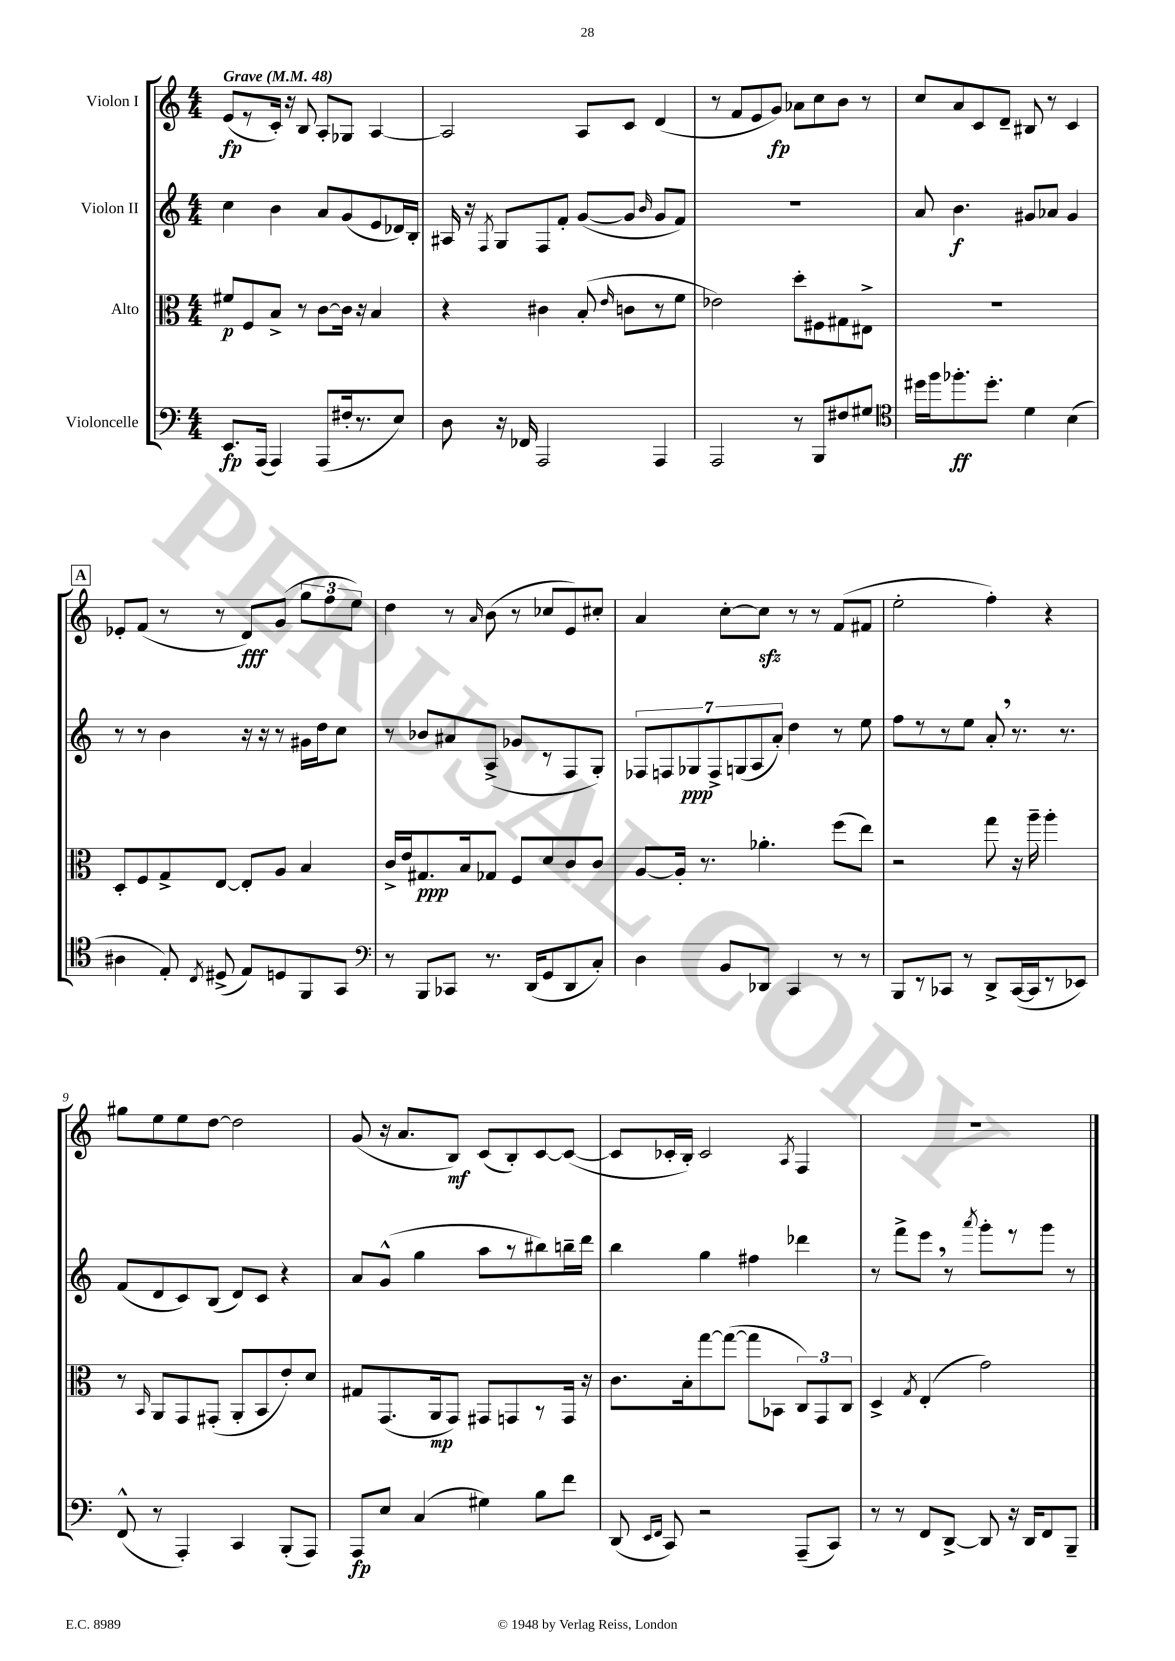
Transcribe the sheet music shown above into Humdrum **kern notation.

**kern	**kern	**kern	**kern
*staff4	*staff3	*staff2	*staff1
*clefF4	*clefC3	*clefG2	*clefG2
*k[]	*k[]	*k[]	*k[]
*M4/4	*M4/4	*M4/4	*M4/4
*MM48	*MM48	*MM48	*MM48
8.EE	8f#	4cc	(8e
.	8F	.	8r
(16AAA	.	.	.
4AAA)	8B^	4b	16c')
.	.	.	16r
.	8r	.	8B
(8AAA	[8c	8a	8A'
16F#'	16c]	(8g	8G-
8.r	16r	.	.
.	4B	8e	[4A
8E)	.	16d-)	.
.	.	16B'	.
=	=	=	=
8D	4r	16A#	2A]
.	.	16r	.
.	.	8qF	.
16r	.	8G	.
16FF-	.	.	.
2AAA	4c#	8F	.
.	.	8f'	.
.	(8B'	([8g	8A
.	16qqe	.	.
.	8c	8g]	8c
.	.	16qqb	.
4AAA	8r	8g	(4d
.	8f	8f)	.
=	=	=	=
2AAA	2e-)	1r	8r
.	.	.	8f
.	.	.	8e
.	.	.	8g)
8r	8dd'	.	8a-
8BBB	8F#	.	8cc
8F#	8G#	.	8b
8G#	8E#^	.	8r
=	=	=	=
*clefC4	*	*	*
16dd#	1r	8a	8cc
16ff	.	.	.
8.ff-'	.	4.b	8a
.	.	.	8c
8.dd#'	.	.	.
.	.	.	8d~
4d	.	8g#	8B#
.	.	8a-	8r
(4B	.	4g#	4c
=	=	=	=
4A#	8D'	8r	8e-'
.	8F	8r	(8f
8E')	8G^	4b	8r
8qC	.	.	.
(8D#^	[8E	.	8r
8E)	8E']	16r	8d)
.	.	16r	.
8D	8A	8r	(8g
8FF	4B	16g#	12gg
.	.	16dd	.
.	.	.	12ff
8GG	.	8cc	.
.	.	.	12ee)
=	=	=	=
*clefF4	*	*	*
8r	16c^	8r	4dd
.	16e	.	.
8BBB	8.G#	8b-	.
8CC-	.	8a#	8r
.	16B	.	.
.	.	.	16qqa
8.r	8G-	(8A^	(8b
.	8F	8g-	8r
(16DD	.	.	.
8GG	8d	8r	8cc-
8DD	8c	8F	8e)
8C')	8c	8G')	8cc#'
=	=	=	=
4D	[8A	14F-	4a
.	.	14F	.
.	16A']	.	.
.	.	14G-	.
.	8.r	.	.
.	.	14F^	.
8BB	.	.	[8cc'
.	.	(14G	.
.	.	14A	.
8DD-	4.a-'	.	8cc]
.	.	14a')	.
4CC	.	4dd	8r
.	.	.	8r
8r	(8ff	8r	(8f
8r	8ee)	8ee	8f#
=	=	=	=
8BBB	2r	8ff	2ee'
8r	.	8r	.
8CC-	.	8r	.
8r	.	8ee	.
8DD^	8gg	8a'	4ff')
([16CC-	16r	8.r	.
16CC-]	16aa~	.	.
8r	4aa'	.	4r
.	.	8.r	.
8EE-)	.	.	.
=	=	=	=
(8FF^^	8r	(8f	8gg#
.	16qqBB	.	.
8r	8AA	8d	8ee
4AAA')	8GG	8c)	8ee
.	(8GG#'	(8B	[8dd
4CC	8AA'	8d)	2dd]
.	8BB	8c	.
(8BBB'	8e')	4r	.
8AAA)	8d	.	.
=	=	=	=
8AAA	8G#	8a	(8g
8E	(8.GG	(8g^^	16r
.	.	.	8.a
(4C	.	4gg	.
.	16AA	.	.
.	8GG)	.	8B)
4G#)	8GG#	8aa	(8c
.	8GG	8r	8B')
8B	8r	8bb#)	[8c
8f	16GG	16bb~	(8c_
.	16r	16ddd	.
=	=	=	=
(8DD	8.c	4bb	8c]
16qqEE	.	.	.
16qqFF	.	.	.
8CC)	.	.	16c-'
.	16B'	.	16B')
2r	[8gg	4gg	2c-
.	(8gg_	.	.
.	8gg]	4ff#	.
.	8BB-	.	.
.	.	.	8qA
(8AAA~	12C)	4ddd-	4F
.	12GG	.	.
8CC)	.	.	.
.	12C	.	.
=	=	=	=
8r	4D^	8r	1r
8r	.	8fff^	.
.	8qG	.	.
8FF	(4E'	8eee	.
[8DD^	.	8r	.
.	.	8qaaa	.
8DD]	2g)	8ggg'	.
16r	.	8r	.
16DD	.	.	.
8FF	.	8ggg	.
8BBB~	.	8r	.
==	==	==	==
*-	*-	*-	*-
